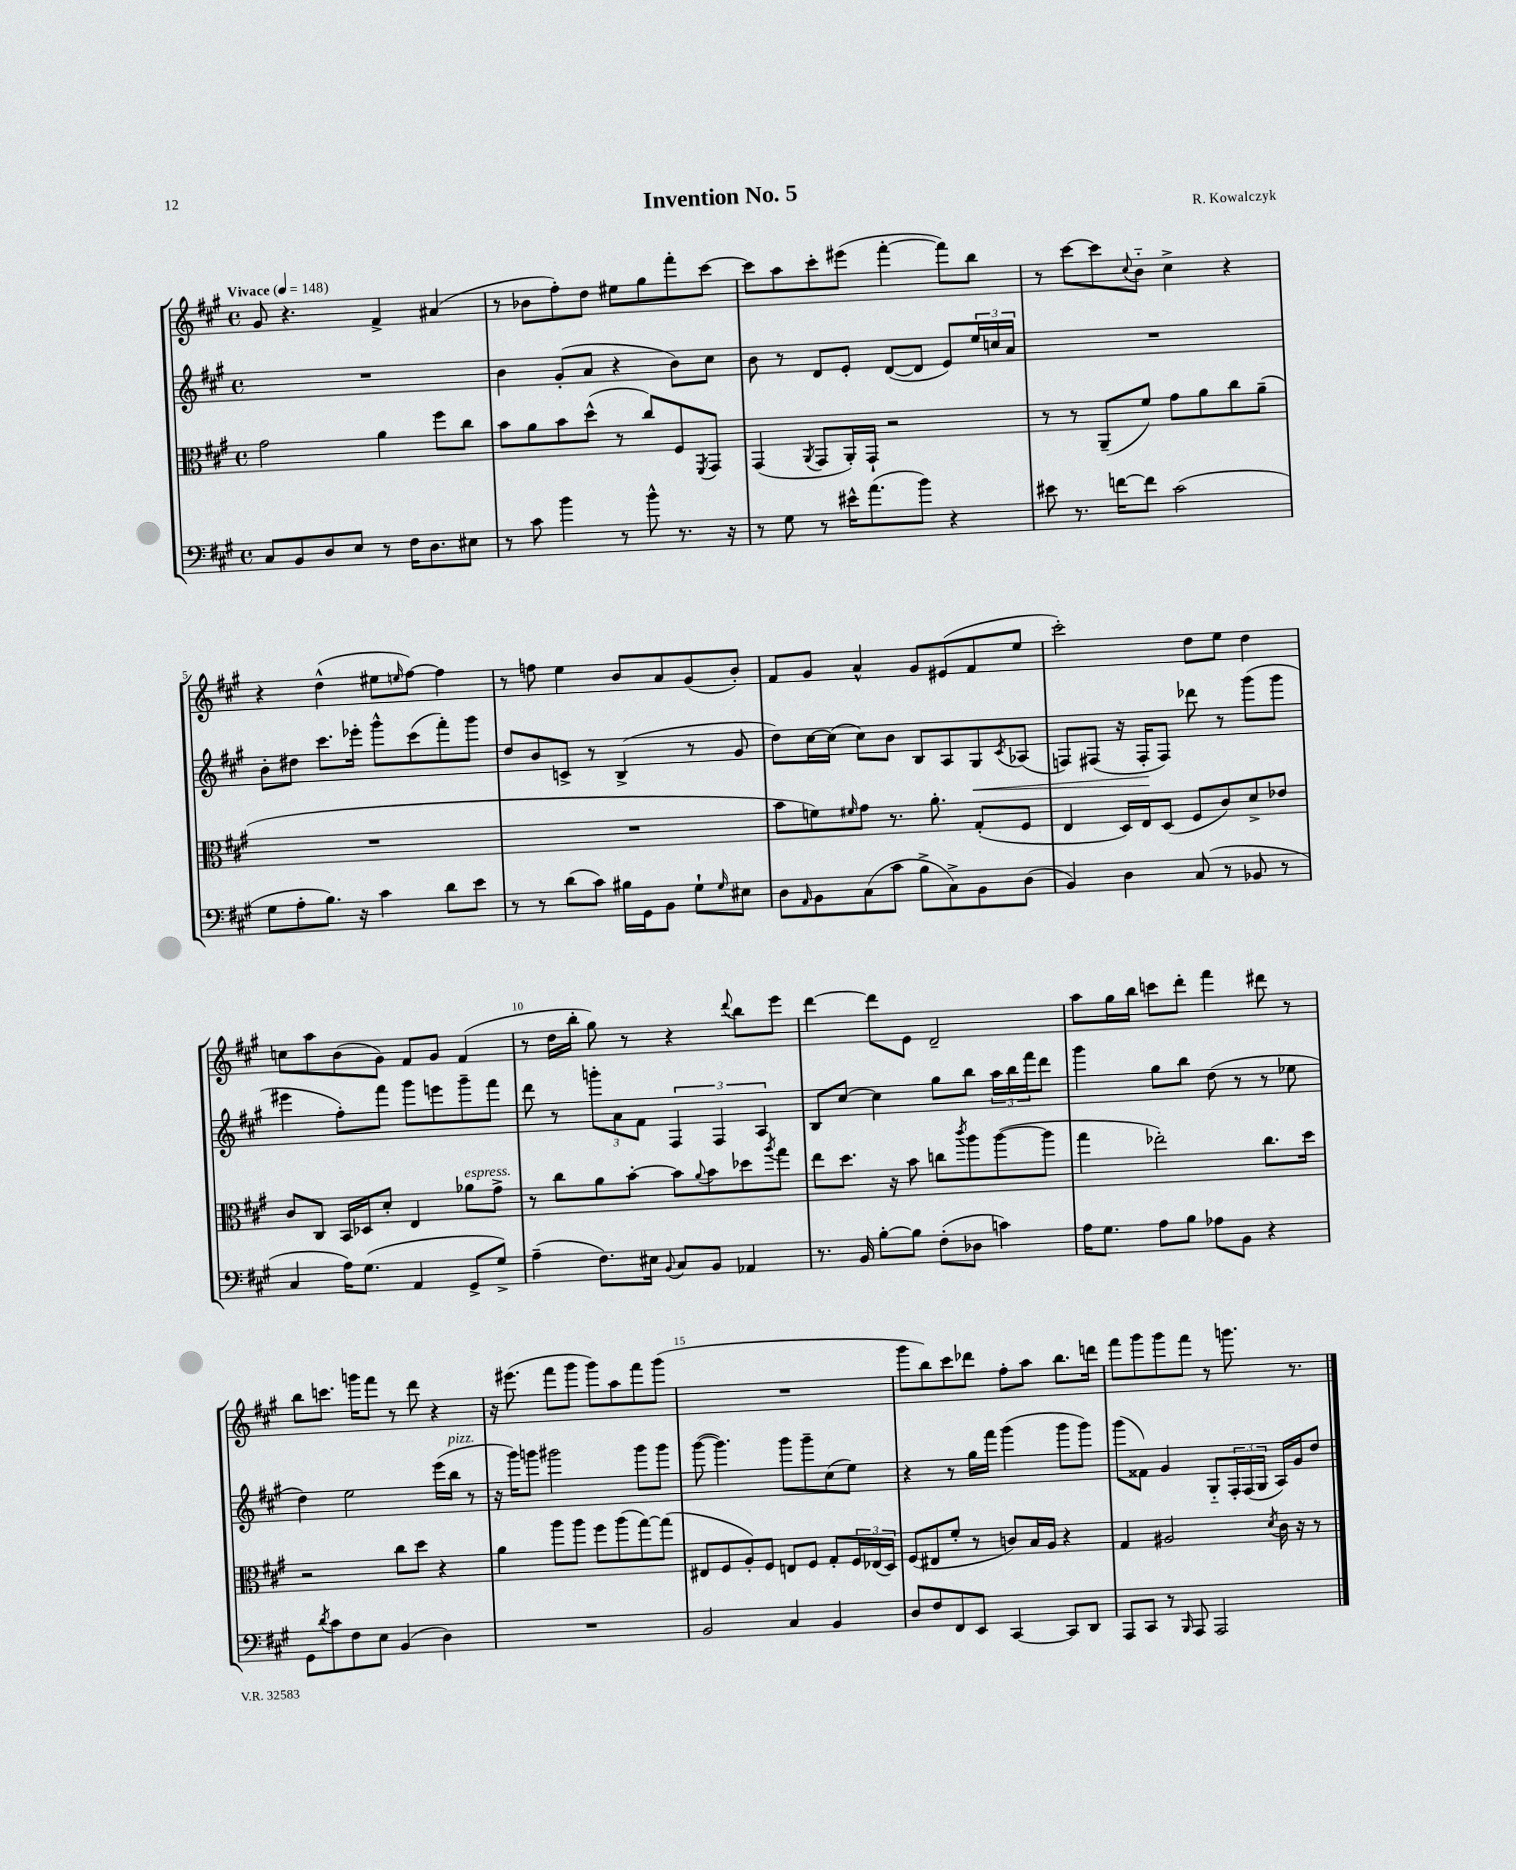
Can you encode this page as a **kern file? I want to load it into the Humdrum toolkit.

**kern	**kern	**kern	**dynam	**kern
*part4	*part3	*part2	*part2	*part1
*staff4	*staff3	*staff2	*staff2	*staff1
*clefF4	*clefC3	*clefG2	*	*clefG2
*k[f#c#g#]	*k[f#c#g#]	*k[f#c#g#]	*	*k[f#c#g#]
*M4/4	*M4/4	*M4/4	*	*M4/4
*met(c)	*met(c)	*met(c)	*	*met(c)
*MM148	*MM148	*MM148	*	*MM148
=1	=1	=1	=1	=1
!	!	!	!	!LO:TX:a:B:t=Vivace
8C#/L	2g#\	1r	.	8g#/
8BB/	.	.	.	4.r
8D/	.	.	.	.
8E/J	.	.	.	.
8r	4a\	.	.	4f#^/
16F#\KL	.	.	.	.
8.D\	.	.	.	.
.	8ff#\L	.	.	(4a#X/
8E#X\J	8cc#\J	.	.	.
=2	=2	=2	=2	=2
8r	8b\L	4b\	.	8r
8c#\	8a\	.	.	8b-X\L
4b\	8b\	(8g#'/L	.	8ff#'\)
.	(8dd^^\J	8a/J	.	8dd\J
8r	8r	4r	.	8ee#X\L
8b^^\	8cc#/L)	.	.	8gg#\
8.r	8F#/	8b\L)	.	8fff#'\
.	8qFF#/	.	.	.
.	8GG#/J	8cc#\J	.	[8ccc#\J
16r	.	.	.	.
=3	=3	=3	=3	=3
8r	(4GG#/	8b\	.	8ccc#\L]
8G#\	.	8r	.	8aa\
.	8qAA/	.	.	.
8r	8GG#/L	8d/L	.	8ccc#'\
16e#X^^\KL	16AA'/L)	8e'/J	.	(8eee#X\J
(8.a\	16GG#`/JJ	.	.	.
.	2r	([8d/L	.	[4fff#'\
8b\J)	.	8d/J]	.	.
4r	.	8e/L)	.	8fff#\L])
.	.	24ee/L	.	8bb\J
.	.	24ccn/	.	.
.	.	24a/JJ	.	.
=4	=4	=4	=4	=4
8e#X\	8r	1r	.	8r
8.r	8r	.	.	[8ccc#\L
.	(8AA~/L	.	.	8ccc#\]
[16fn\KL	.	.	.	.
.	.	.	.	8qqcc#/
8f\J]	8f#/J)	.	.	8b\J
(2c#\	8g#\L	.	.	4cc#^\
.	8a\	.	.	.
.	8cc#\	.	.	4r
.	(8a~\J	.	.	.
!!LO:LB:g=z
=5	=5	=5	=5	=5
8G#\L	1r	8b'\L	.	4r
8A'\	.	8dd#X\J	.	.
8.B\J)	.	8.ccc#\L	.	(4dd^^\
16r	.	16eee-X'\Jk	.	.
4c#\	.	8ggg#^^\L	.	8ee#X\L
.	.	.	.	16qqeen/
.	.	(8ccc#\	.	[8ff#\J)
8d\L	.	8fff#'\)	.	4ff#\]
8e\J	.	8ggg#\J	.	.
=6	=6	=6	=6	=6
8r	1r	8dd/L	.	8r
8r	.	8b/	.	8ffn\
(8d\L	.	8cn^/J	.	4ee\
8c#\J)	.	8r	.	.
16B#X\LL	.	(4B^/	.	8b/L
16GG#\J	.	.	.	.
8BB\J	.	.	.	8a/
8G#`\L	.	8r	.	(8g#/
16qqG#/	.	.	.	.
8E#X\J	.	8g#/	.	8b'/J)
=7	=7	=7	=7	=7
8D\L	8b\L	8dd\L)	.	8f#/L
16qqAA/	.	.	.	.
8BB\	8fn\)	[16cc#\L	.	8g#/J
.	.	(16cc#\JJ]	.	.
.	16qqf#X/	.	.	.
(8C#\	8g#\J	8cc#\L)	.	4a^^/
8c#\J	8.r	8b\J	.	.
8B^\L	.	8B/L	.	8g#/L
.	8.a'\	.	.	.
8C#^\)	.	8A/	.	(8e#X/
!	!	!	!LO:HP:b	!
8BB\	(8G#'/L	8G#/	<	8f#/
.	.	8qc#/	.	.
(8D\J	8F#/J	(8A-X/J	.	8ee/J
=8	=8	=8	=8	=8
4BB/)	4E/	8Fn/L)	.	2ccc#'\)
.	.	(8F#X/J	.	.
4D\	16D/LL)	16r	.	.
.	16E/J	16F#'/KL	.	.
.	(8D/J	8F#/J)	[	.
(8C#/	8F#/L	8ddd-X\	.	8dd\L
8r	8c#/)	8r	.	8ee\J
8BB-X/	8d^/	(8ggg#\L	.	4dd\
8r	8e-X/J	8ggg#\J	.	.
!!LO:LB:g=z
=9	=9	=9	=9	=9
4C#/	8c#/L	4eee#X\	.	8ccn\L
.	8C#/J	.	.	8aa\
16A\KL)	16BB/LL	8ff#'\L)	.	(8b\
(8.G#\J	16D-X/J	.	.	.
.	8d'/J	8fff#\J	.	8g#\J)
4AA/	4E/	8ggg#\L	.	8f#/L
.	.	8eeen\	.	8g#/J
!	!LO:TX:a:i:t=espress.	!	!	!
8GG#^/L	8a-X\L	8ggg#~\	.	(4f#/
8G#^/J)	8g#^\J	8fff#\J	.	.
=10	=10	=10	=10	=10
(4A~\	8r	8ddd\	.	8r
.	8cc#\L	8r	.	16dd\LL
.	.	.	.	16bb'\JJ
8.F#\L)	8a\	12gggn'\L	.	8gg#\)
.	.	12a\	.	.
.	[8b'\J	.	.	8r
.	.	12f#\J	.	.
16E#X\Jk	.	.	.	.
8qqBB/	.	.	.	.
8C#/L	8b\L]	6F#/	.	4r
.	8qqa/	.	.	.
8BB/J	8b\	.	.	.
.	.	6F#/	.	.
.	.	.	.	8qqddd/
4AA-X/	8dd-X\	.	.	8bb\L
.	.	6A/	.	.
.	8qaa/	.	.	.
.	8gg#\J	.	.	8eee\J
=11	=11	=11	=11	=11
8.r	8ee\L	8B/L	.	[4ddd\
.	8.dd\J	[8cc#/J	.	.
16BB/	.	.	.	.
[8B'\L	.	4cc#\]	.	8ddd\L]
.	16r	.	.	.
8B\J]	8b\	.	.	8e\J
(8F#'\L	8ccn\L	8gg#\L	.	2d~/
.	8qccc#/	.	.	.
8D-X\J	8aa\	8bb\J	.	.
4cn\)	([8aa\	24aa\LL	.	.
.	.	24bb\	.	.
.	.	24fff#\J	.	.
.	8aa\J]	8ddd\J	.	.
=12	=12	=12	=12	=12
16A\KL	4gg#\	4ggg#\	.	8aa\L
8.G#\J	.	.	.	.
.	.	.	.	16gg#\L
.	.	.	.	16bb\JJ
8A\L	2ee-X'\)	8gg#\L	.	8cccn\L
8B\J	.	8bb\J	.	8ddd'\J
8A-X\L	.	(8dd\	.	4fff#\
8BB\J	.	8r	.	.
4r	8.cc#\L	8r	.	8ddd#X\
.	.	8ee-X\	.	8r
.	16dd\Jk	.	.	.
!!LO:LB:g=z
=13	=13	=13	=13	=13
8GG#\L	2r	4dd\)	.	8bb\L
8qd/	.	.	.	.
8c#\	.	.	.	8.cccn\J
8F#\	.	2ee\	.	.
.	.	.	.	16gggn\KL
8E\J	.	.	.	8fff#\J
(4BB/	8cc#\L	.	.	8r
.	8dd\J	.	.	8ddd\
4D\)	4r	(16eee\LL	.	4r
!	!	!LO:TX:a:i:t=pizz.	!	!
.	.	16bb\JJ	.	.
.	.	8r	.	.
=14	=14	=14	=14	=14
1r	4a\	16r	.	16r
.	.	16ggg#\KL)	.	(8.eee#X\
.	.	8gggn\J	.	.
.	8aa\L	2ggg#X\	.	8fff#\L
.	8aa\J	.	.	8ggg#\J
.	8ff#\L	.	.	8ggg#\L)
.	(8aa\	.	.	8aa\
.	[8gg#\)	8ggg#\L	.	8fff#\
.	(8gg#\J]	8ggg#\J	.	(8ggg#\J
=15	=15	=15	=15	=15
2BB/	8E#X/L	([8ggg#\	.	1r
.	8F#/	4.ggg#\])	.	.
.	8A'/)	.	.	.
.	8F#/J	.	.	.
4C#/	8En/L	8ggg#\L	.	.
.	8F#/J	8ggg#~\	.	.
4BB/	8G#'/L	(8cc#\	.	.
.	24F#/L	8ee\J)	.	.
.	(24E-X/	.	.	.
.	24D/JJ)	.	.	.
=16	=16	=16	=16	=16
8D/L	(8F#/L	4r	.	8ggg#\L
8F#/	8E#X/	.	.	8bb\)
8FF#/	8f#'/J	8r	.	8ccc#\
8EE/J	8r	16gg#\LL	.	8ddd-X\J
.	.	16fff#\JJ	.	.
[4CC#/	8cn/L)	(4ggg#\	.	8ff#'\L
.	16B/L	.	.	8aa\J
.	16A/JJ	.	.	.
8CC#/L]	4r	8ggg#\L	.	8.bb\L
8DD/J	.	8ggg#\J)	.	.
.	.	.	.	16dddn\Jk
=17	=17	=17	=17	=17
8AAA/L	4G#/	(8ggg#\L	.	8fff#\L
8CC#/J	.	8f##X\J)	.	8ggg#\
8r	2A#X/	4g#/	.	8ggg#\
16qqBBB/	.	.	.	.
8AAA/	.	.	.	8fff#\J
2AAA/	.	8G#/L	.	8r
.	.	24F#'/L	.	8.gggn\
.	.	(24F#/	.	.
.	.	24G#/JJ	.	.
.	8qd/	.	.	.
.	16c#\	16A/LL)	.	.
.	16r	16g#/J	.	8.r
.	8r	8dd/J	.	.
==	==	==	==	==
*-	*-	*-	*-	*-
